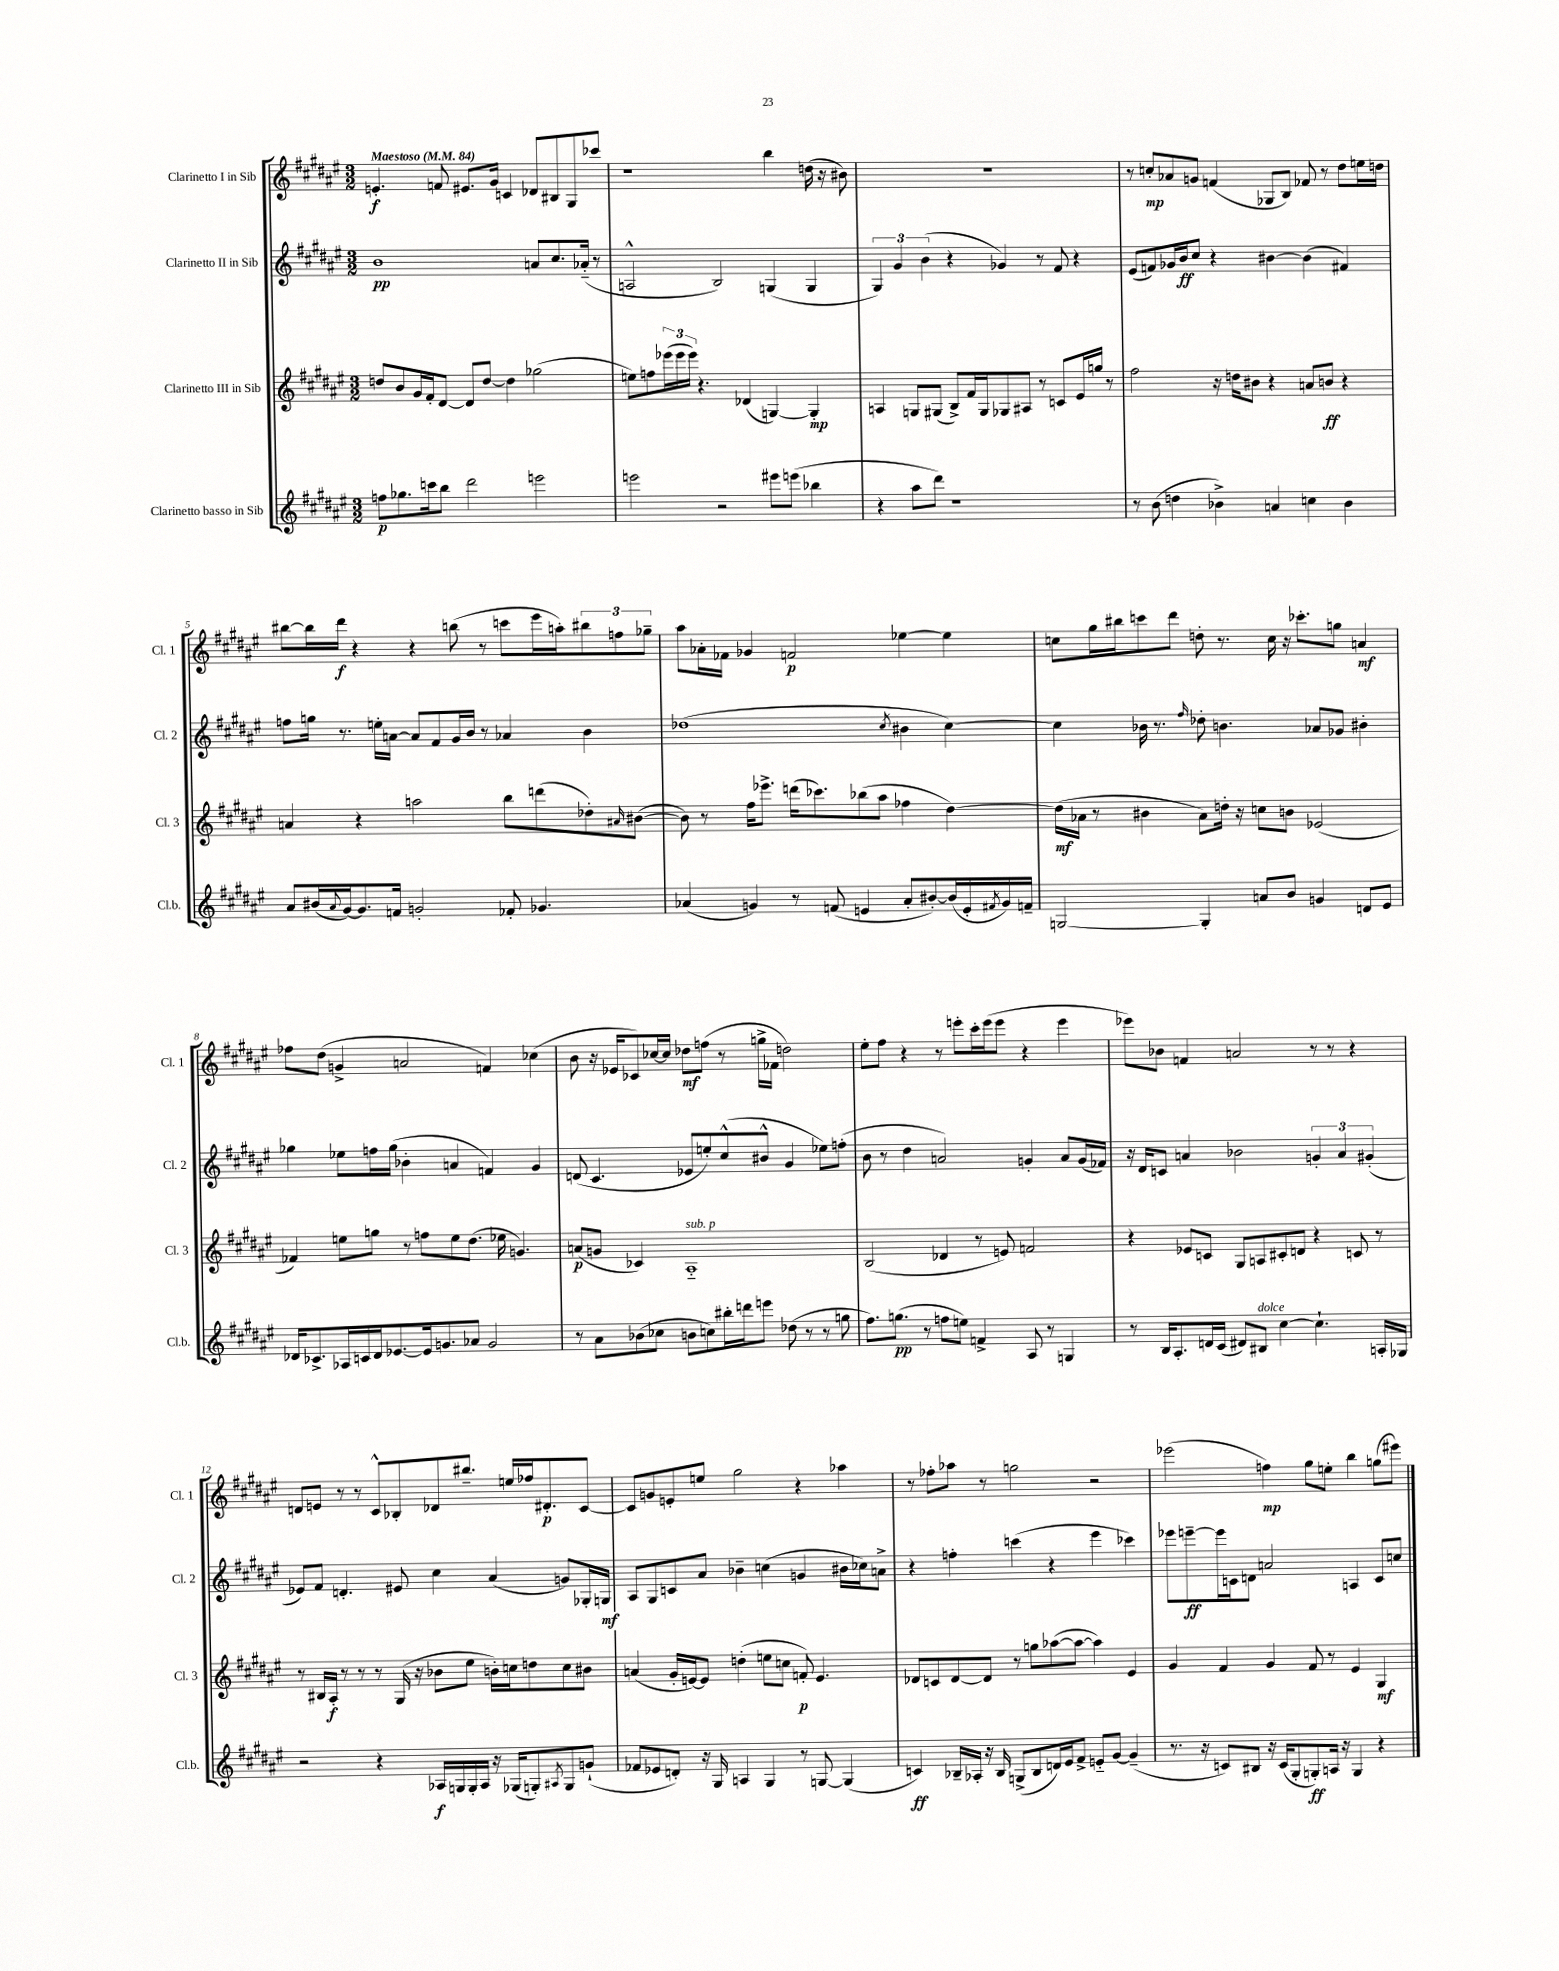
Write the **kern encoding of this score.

**kern	**kern	**kern	**kern
*staff4	*staff3	*staff2	*staff1
*clefG2	*clefG2	*clefG2	*clefG2
*k[f#c#g#d#a#e#]	*k[f#c#g#d#a#e#]	*k[f#c#g#d#a#e#]	*k[f#c#g#d#a#e#]
*M3/2	*M3/2	*M3/2	*M3/2
*MM84	*MM84	*MM84	*MM84
8ff\L	8dd/L	1b	4.e'/
8.gg-\	8b/	.	.
.	16g#/L	.	.
16ccc\k	16f#'/J	.	.
8bb\J	[8d#/J	.	8f/
2ddd#\	8d#/]L	.	8.e#/L
.	[8dd/J	.	.
.	.	.	16g#/Jk
.	4dd\]	.	4c/
2eee\	(2gg-\	8a/L	8d-/L
.	.	8.cc#/	8B#/
.	.	.	8G#/
.	.	(16a-'~/Jk	.
.	.	8r	8ccc-/J
=	=	=	=
2eee\	8ee\L)	2A^^/	1r
.	8ff\	.	.
.	(24eee-\L	.	.
.	24eee-\	.	.
.	24eee-\JJ)	.	.
.	4.r	.	.
2r	.	2B/)	.
.	(4d-/	.	.
8eee#\L	[4G/)	(4G/	4bb\
(8eee\J	.	.	.
4bb-\	4G'/]	4G/	(16dd\
.	.	.	16r
.	.	.	8b#\)
=	=	=	=
4r	4A/	6G#/)	1.r
.	.	6g#/	.
8aa#\L	8G/L	.	.
.	.	(6b\	.
8ddd#\J)	(8G#/J	.	.
1r	8B^/L)	4r	.
.	16f#/L	.	.
.	16G#/J	.	.
.	8G-/	4g-/)	.
.	8A#/J	.	.
.	8r	8r	.
.	8c/L	8f#/	.
.	16e#/L	4r	.
.	16gg/JJ	.	.
.	8r	.	.
=	=	=	=
8r	2ff#\	(8e#/L	8r
(8b\	.	8f/)	8cc'/L
4dd\	.	16g-/L	8a-/
.	.	16b/J	.
.	.	8cc#/J	8g/J
4b-^\)	16r	4r	(4f/
.	16dd\LK	.	.
.	8b#\J	.	.
4a/	4r	[4b#\	8G-/L
.	.	.	8B/J)
4cc\	8a/L	(4b#\]	8f-/
.	8b/J	.	8r
4b-\	4r	4f#/)	8dd#\L
.	.	.	16ee\L
.	.	.	16dd\JJ
=	=	=	=
8a#/L	4a/	8ff\L	[8bb#\L
(16b#/L	.	16gg\Jk	16bb#\]L
8qqa#/	.	.	.
[16g#/J)	.	8.r	16ddd#\JJ
8.g#/]	4r	.	4r
.	.	16ee'\LL	.
16f/Jk	.	[16a\JJ	.
2g'/	2aa\	8a/]L	4r
.	.	8f#/	.
.	.	16g#/L	(8bb\
.	.	16b/JJ	.
.	.	8r	8r
8f-'/	8bb\L	4a-/	8ccc\L
4.g-/	(8ddd\	.	16eee#\L
.	.	.	16aa'\J)
.	8dd-'\)	4b\	12bb#\
.	.	.	12ff\
.	16qqa#/	.	.
.	([8b#\J	.	.
.	.	.	12gg-~\J
=	=	=	=
(4a-/	8b#\])	(1dd-	8aa#\L
.	8r	.	16a-'\L
.	.	.	16f-\JJ
4g/)	16ff#\LK	.	4g-/
.	8.eee-^\J	.	.
8r	(16ddd\LK	.	2f/
.	8.ccc-\)	.	.
(8f/	.	.	.
4e/	(8bb-\	.	.
.	8aa#\J	.	.
.	.	8qcc#/	.
8a-'/L	4ff-\	4b#\	[4ee-\
[8b#'/)	.	.	.
(16b#/]L	[4dd#\)	[4cc#\)	4ee-\]
16e'/	.	.	.
8qf#/	.	.	.
16g/)	.	.	.
16f~/JJ	.	.	.
=	=	=	=
[2G/	(16dd#\]LL	4cc#\]	8cc\L
.	16a-\JJ	.	.
.	8r	.	16gg#\L
.	.	.	16bb#\J
.	4b#\	16b-\	8ccc\
.	.	8.r	.
.	.	.	8ddd#\J
.	.	16qqff#/	.
4G'/]	8a-\L)	8dd-'\	8dd'\
.	16dd'\Jk	4.b\	8.r
.	16r	.	.
8a/L	8cc\L	.	.
.	.	.	16cc\
8b/J	8b\J	.	16r
.	.	.	8.ccc-'\L
4g/	(2e-/	8a-/L	.
.	.	8g-/J	8gg\J
8d/L	.	4b#'\	4a/
8e#/J	.	.	.
=	=	=	=
16d-/LK	4f-/)	4gg-\	8ff-\L
8.c-^/	.	.	.
.	.	.	(8dd#\J
16A-/L	8ee\L	8ee-\L	4g^/
16c/	.	.	.
16d-/J	8gg\J	16ff\L	.
[8.e-/	.	(16gg-\JJ	.
.	8r	4b-'\	2a/
16e-/]k	8ff\L	.	.
8.g/	.	.	.
.	8ee\	4a/	.
8a-/J	(8.dd#\J	.	.
2g/	.	4f/)	4f/)
.	16ee-\	.	.
.	4.g/)	.	.
.	.	4g#/	(4cc-\
=	=	=	=
8r	(8a/L	(8d/	8b\
8a#\L	8g/J	4.c#/	16r
.	.	.	16e-/LK
(8b-\	4c-/)	.	8c-/)
8cc-\J	.	.	[16cc-/L
.	.	.	16cc-/]JJ
8b\L	1A#'~	8e-/L	8dd-\L
8cc\)	.	8ee'/)	(8ff\J
16bb#'\L	.	(8cc#^^/	8r
16ddd\J	.	.	.
8eee\J	.	8b#^^/J	16gg^\LL
.	.	.	16f-\JJ
(8dd-\	.	4g#/	2dd\)
8r	.	.	.
8r	.	8ee-\L)	.
8gg\	.	(8ff'\J	.
=	=	=	=
8.ff#\L)	(2B/	8b\	8ee#'\L
.	.	8r	8ff#\J
(8.gg\J	.	.	.
.	.	4dd#\	4r
8r	.	.	.
8ff\L	4d-/	2a/)	8r
8ee\J)	.	.	8eee'\L
4f^/	8r	.	16ccc#'\L
.	.	.	(16eee\J
.	8e/)	.	8eee\J
8A#/	2f/	4g'/	4r
8r	.	.	.
4G/	.	8a/L	4eee\
.	.	(16g/L	.
.	.	16f-/JJ)	.
=	=	=	=
8r	4r	16r	8eee-\L)
.	.	16d#/LK	.
16B/LK	.	8c/J	8b-\J
8.A#'/	.	.	.
.	8e-/L	4a/	4f/
16d/L	8c/J	.	.
(16c#/JJ	.	.	.
8d#/L)	8G#/L	2b-\	2a/
8B#/J	8A/	.	.
[4cc#\	8c#'/	.	.
.	8d/J	.	.
4.cc#`\]	4r	6g'/	8r
.	.	.	8r
.	.	6a/	.
.	8c/	.	4r
.	.	(6g#'/	.
16A'/LL	8r	.	.
16G-/JJ	.	.	.
=	=	=	=
2r	8r	8e-/L)	8d/L
.	16B#/LL	8f#/J	8e/J
.	16A#'/JJ	.	.
.	8r	4.d'/	8r
.	8r	.	8r
4r	8r	.	8c#^^/L
.	(16G#/	8e#/	8B-'/
.	16r	.	.
16A-/LL	8b-\L	4cc#\	8d-/
16G/	.	.	.
16G'/	8ee#\J	.	8.bb#~/J
16A-/JJ	.	.	.
16r	16b'\LL)	(4a#/	.
(16G-/LK	16cc\J	.	16ee/LL
8G'/)	8dd\	.	16ff-/J
.	.	.	8.d#'/
8qA#/	.	.	.
8G/	8cc\	8g/L)	.
(8g`/J	8b#\J	16G-'/L	[8c#/J
.	.	16G/JJ	.
=	=	=	=
8f-/L	(4a/	8A#/L	8c#/]L
8e-/	.	8G#/	8g/
8d'/J)	16g#'/LL	8c/	8e'/
.	[16e/J)	.	.
16r	8e/]J	8a#/J	8ee/J
16G#/	.	.	.
4A/	(4dd'\	4b-~\	2gg#\
4G#/	8ee\L	(4cc\	.
.	8cc\J	.	.
8r	8f'/)	4g/	4r
[8G/	4.e/	.	.
(4G/]	.	16b#\LL	4aa-\
.	.	16cc-\J)	.
.	.	8a^\J	.
=	=	=	=
4c/)	8d-/L	4r	8r
.	8c/	.	8ff-'\L
16B-~/LL	[8d-/	4ff'\	8aa-\J
16A-'/JJ	.	.	.
16r	8d-/]J	.	8r
16B-/	.	.	.
(8G^/L	8r	(4ccc\	2gg\
8B-/	8gg\L	.	.
16d/L)	([8aa-\	4r	.
16e#/J	.	.	.
8f#^/J	8aa-\_J	.	.
8e'~/L	4aa-\])	4eee#\	2r
[8g#/J	.	.	.
(4g#~/]	4e#/	4ccc-\)	.
=	=	=	=
8.r	4g#/	8eee-\L	(2eee-\
.	.	[8eee~\	.
16r	.	.	.
8c/L)	4f#/	16eee\]L	.
.	.	16c\J	.
8B#/J	.	8d\J	.
16r	4g#/	2a/	4ff\)
(16c/LK	.	.	.
8G#'/	.	.	.
8G'/)	8f#/	.	8gg#\L
16A/Jk	8r	.	8ee'\J
16r	.	.	.
4G/	4e#/	4A/	4bb\
4r	4G#/	8c/L	(8gg\L
.	.	8cc/J	8eee#\J)
==	==	==	==
*-	*-	*-	*-
